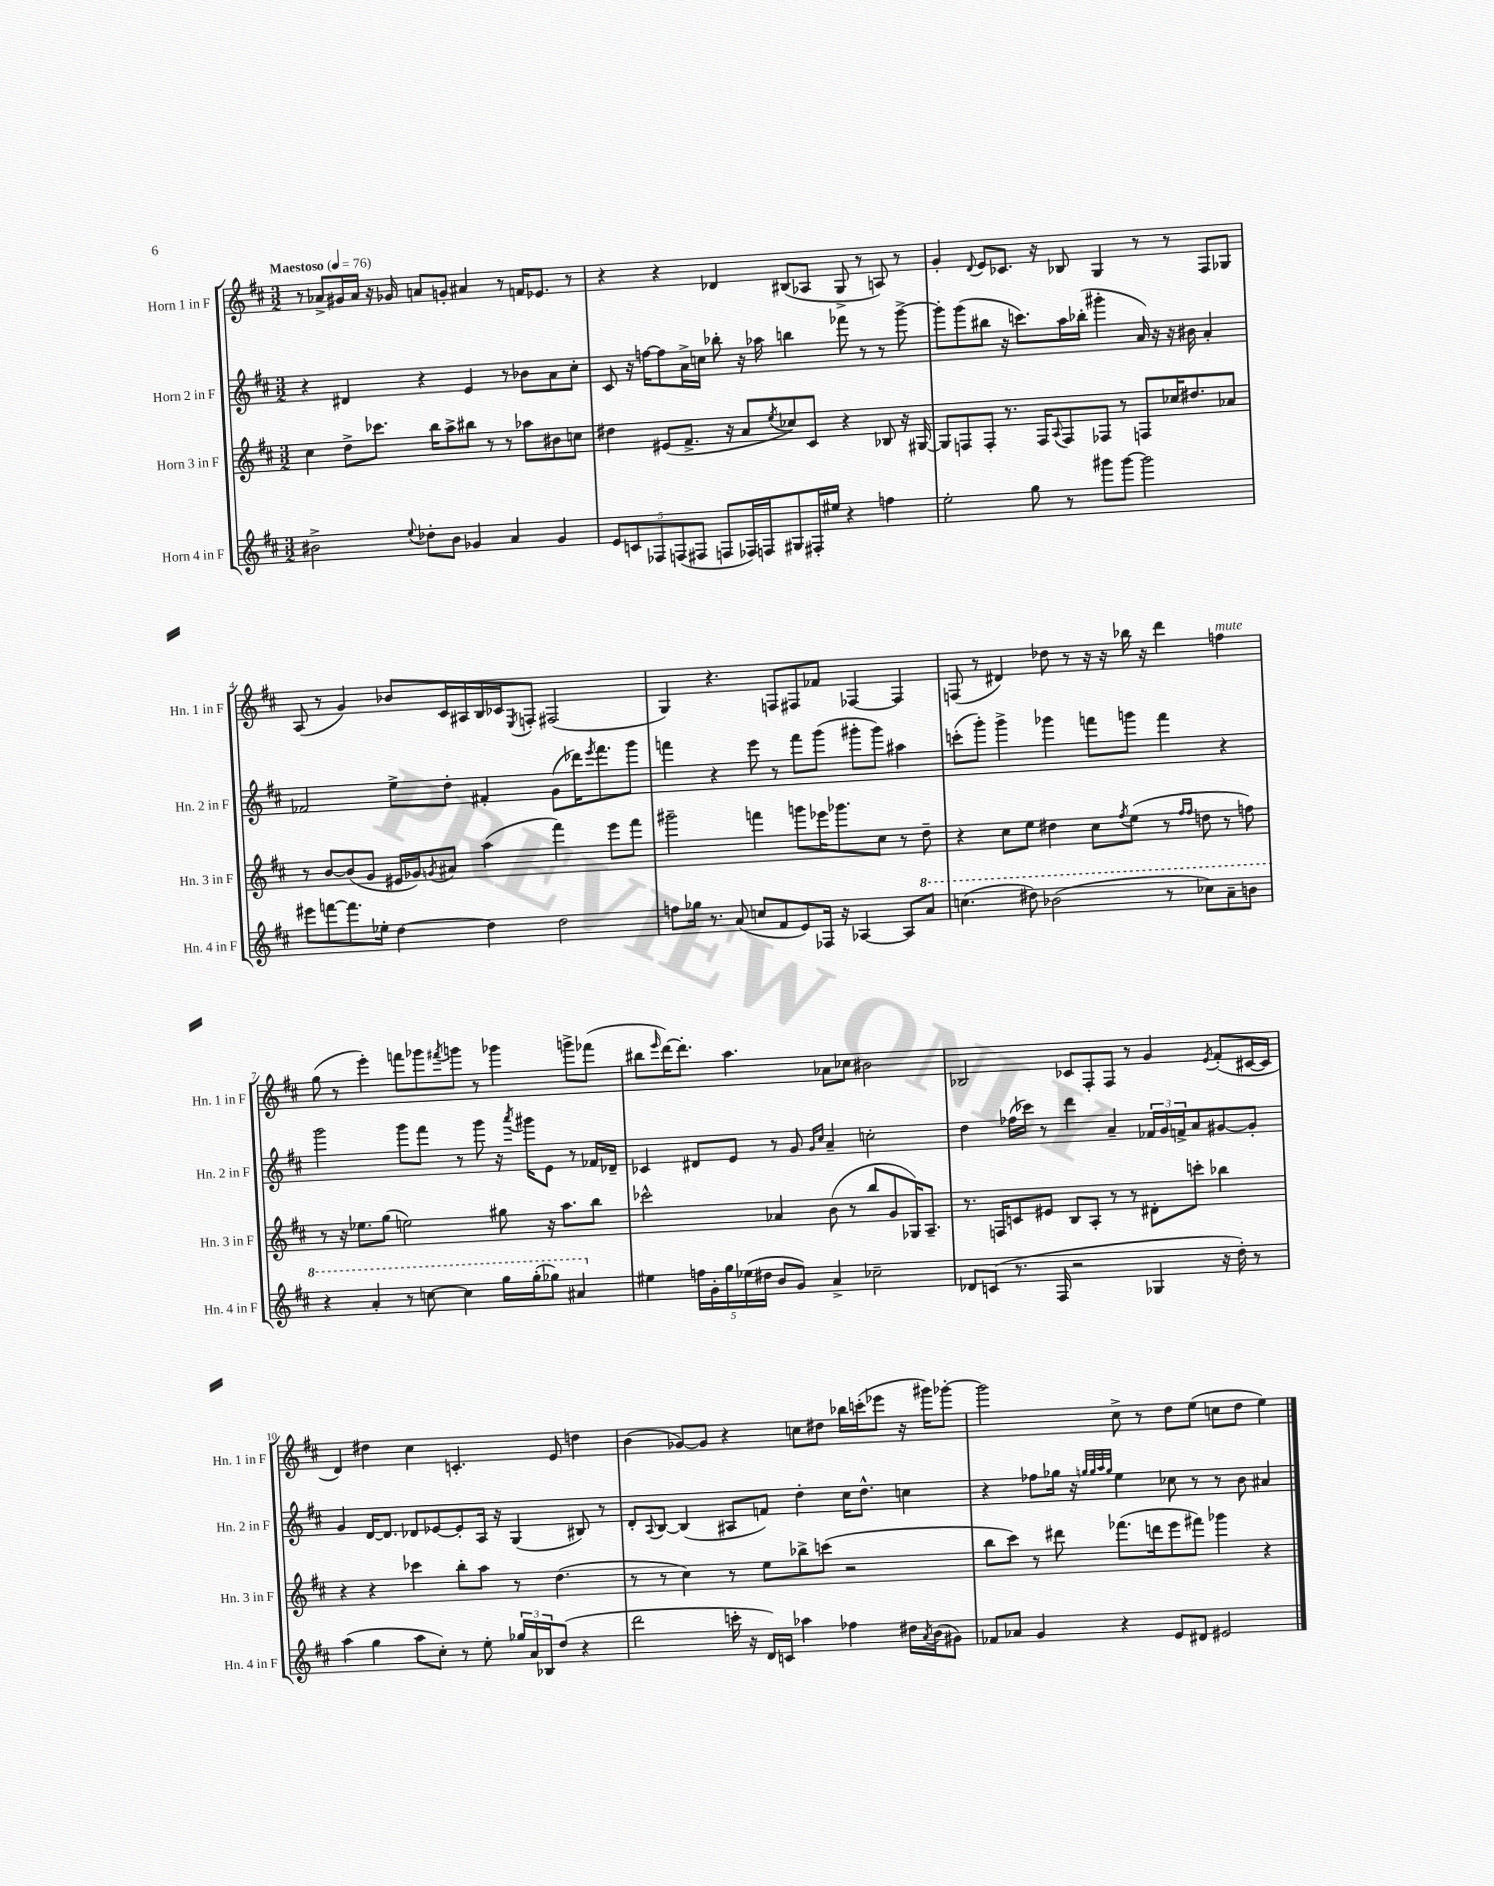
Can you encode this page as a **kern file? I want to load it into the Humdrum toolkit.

**kern	**kern	**kern	**kern
*part4	*part3	*part2	*part1
*staff4	*staff3	*staff2	*staff1
*I"Horn 4 in F	*I"Horn 3 in F	*I"Horn 2 in F	*I"Horn 1 in F
*I'Hn. 4 in F	*I'Hn. 3 in F	*I'Hn. 2 in F	*I'Hn. 1 in F
*clefG2	*clefG2	*clefG2	*clefG2
*k[f#c#]	*k[f#c#]	*k[f#c#]	*k[f#c#]
*M3/2	*M3/2	*M3/2	*M3/2
*MM76	*MM76	*MM76	*MM76
=1	=1	=1	=1
!	!	!	!LO:TX:a:B:t=Maestoso
2b#X^\	4cc#\	4r	8r
.	.	.	8a-X^/L
.	8dd^\L	4d#X/	16g#X/L
.	.	.	16a-/JJ
.	8.ccc-X\J	.	16r
.	.	.	16g-X/
8qqee/	.	.	.
8dd-X'\L	.	4r	8an/L
.	16bb\KL	.	.
8b#\J	8aa^\	.	8gn'/J
4g-X/	8bb#X\J	4e/	4a#X/
.	8r	.	.
4a/	8r	8r	8r
.	8aa-X\L	8b-X\L	16fn/KL
.	.	.	8.e-X/J
4g-/	8b#X\	8a\	.
.	8ccn\J	8cc#'\J	8r
=2	=2	=2	=2
10e/L	4dd#X\	8c#/	4r
10cn/	.	.	.
.	.	16r	.
.	.	[16ffn\KL	.
10F-X/	.	.	.
.	(8e#X/L	8ff\]	4r
(10Fn/	.	.	.
.	8.f#^/J	16a^\L	.
10F#X/J	.	.	.
.	.	16ccn\JJ	.
8Fn/L	.	8bb-X'\	4d-X/
.	16r	.	.
16F-X/L)	8a/L	16r	.
16Fn/J	.	16aa-X\	.
.	8qee/	.	.
8G#X/	8cc-X/)	4bbn\	(8B#X/L
16F#X'/L	8c#/J	.	8A-X/J
16ee#X/JJ	.	.	.
4r	4r	8fff-X\	8G^/
.	.	8r	8r
4ffn\	8B-X/	8r	8An/)
.	16r	[8ggg^\	8r
.	[16G#X/	.	.
=3	=3	=3	=3
2ee'\	8G#/L]	8ggg'\L]	4g'/
.	8Fn/	(8ggg\	.
.	.	.	8qqd/
.	8F'/J	8bb#X\J	8e/L
.	8.r	16r	8.c-X/J
.	.	8.cccn\L)	.
8gg\	.	.	.
.	16F/KL	.	16r
.	8qqA/	.	.
8r	8F/	16aa\L	8B-X/
.	.	(16bb-X'\JJ	.
8ggg#X\L	8F-X/J	4ggg#X'\	4G/
[8ggg#\J	8r	.	.
2ggg#\]	8Fn/L	16a/)	8r
.	.	16r	.
.	16cc-X/K	16r	8r
.	8.dd#X/	16b#X\	.
.	.	4a'/	8F#/L
.	8a-X/J	.	8G-X/J
!!LO:LB:g=z
=4	=4	=4	=4
8eee#X\L	8r	2f-X/	(8A/
[8fffn\	[8b/L	.	8r
8.fff\]	(8b/]	.	4g/)
.	8g/J	.	.
16ee-X'\Jk	.	.	.
[4dd\	16e#X/LL	8ee^\L	8b-X/L
.	16g-X/J)	.	.
.	8qgn/	.	.
.	8a#X/J	8dd'\J	16c#/L
.	.	.	16A#X/
4dd\]	(4aa\	4f#X'/	16B/
.	.	.	16c-X/J
.	.	.	8qE/
.	.	.	8Fn'/J
2dd\	4fff#\)	(8g\L	(2F#X/
.	.	16ddd-X\K)	.
.	.	8qeee/	.
.	.	8.fff#\	.
.	8eee\L	.	.
.	8fff#\J	8ggg\J	.
=5	=5	=5	=5
8ffn\L	2ggg#X~\	4fffn\	4G/)
16gg-X\Jk	.	.	.
8.r	.	.	.
.	.	4r	4.r
(8a/	.	.	.
8ccn/L	4fffn\	8eee\	.
8f#/	.	8r	8Fn/L
8e/)	8gggn\L	8fff\L	8F#X/
16F-X/Jk	16eee-X\K	(8ggg\J	8f-X/J
16r	8.ggg-X\	.	.
[4A-X/	.	8ggg#X'\L	[4F-X/
.	8cc#\J	8ggg#\J)	.
8A-/L]	8r	4aa#X\	4F-/]
*8va	*	*	*
8aa/J	8dd~\	.	.
=6	=6	=6	=6
(4.cccn\	4r	(8cccn'\L	(8Fn/
.	.	8ggg'\J)	8r
.	8cc#\L	4ggg^\	4d#X/)
8ddd#X\)	8ee\J	.	.
(2bb-X\	4dd#X\	4ggg-X\	8dd-X\
.	.	.	8r
.	8cc#\L	8fffn\L	16r
.	.	.	16r
.	8qff#/	.	.
.	(8ee\J	8gggn\J	16bb-X\
.	.	.	16r
8r	8r	4fff\	4ddd\
.	16qqff#/LL	.	.
.	16qqff#/JJ	.	.
8ccc-X\L)	8ddn\	.	.
!	!	!	!LO:TX:a:i:t=mute
8aa~\	8r	4r	4ffn\
8bbn\J	8ffn\)	.	.
!!LO:LB:g=z
=7	=7	=7	=7
4r	8r	2ggg\	(8gg\
.	16r	.	8r
.	8.ee-X\L	.	.
4aa'/	.	.	4eee'\)
.	(8gg\J	.	.
8r	2een\)	8ggg\L	8fffn\L
[8cccn\	.	8fff#\J	8ggg-X\
.	.	.	8qfff#X/
4ccc\]	.	8r	8gggn\J
.	.	8ggg\	8r
16ggg\LL	8gg#X\	16r	4ggg-X\
.	.	8qaaa/	.
(16ggg'\J	.	16ggg#X\KL	.
8ggg-X\J)	16r	8e\J	.
.	8.aa\L	.	.
4aa#X/	.	8r	8gggn^\L
.	8bb\J	16f-X/LL	(8fff-X\J
.	.	16d-X~/JJ	.
=8	=8	=8	=8
*X8va	*	*	*
4ee#X\	2ccc-X^^\	4c-X/	8bb#X\L
.	.	.	16qqeee/
.	.	.	[16ddd\K)
.	.	.	8.ddd'\J]
20ffn\LL	.	8d#X/L	.
20g'\	.	.	.
20gg\	.	.	.
.	.	8e/J	4.aa\
(20ee-X\	.	.	.
20dd#X\JJ	.	.	.
8b/L	4a-X/	8r	.
8g/J)	.	8g/	.
.	.	16qqg/LL	.
.	.	16qqcc#/JJ	.
4a^/	(8b\	4a~/	8a-X\L
.	8r	.	8cc-X\J
2cc-X~\	8bb/L	2ccn'\	2b#X\
.	8g/	.	.
.	16G-X/K)	.	.
.	8.A~/J	.	.
=9	=9	=9	=9
8d-X/L	8.r	4dd\	2B-X/
(8cn/J	.	.	.
.	16Fn/KL	.	.
8.r	8cn/	(16ff-X\LL	.
.	.	16ccc-X\JJ)	.
.	8e#X/J	8r	.
16F#/	.	.	.
2r	8B/L	4ddd\	8c-X/L
.	8A'/J	.	8F#'/
.	8r	4a~/	8F#/J
.	8r	.	8r
4G-X/	8d#X'\L	24f-X/LL	4g/
.	.	24g/	.
.	.	24fn^/J	.
.	8cccn'\J	8a/	.
.	.	.	8qe/
16r	4bb-X\	[8g#X/	(8f#'/L
16dd'\)	.	.	.
8r	.	8g#'/J]	[16c#X/L
.	.	.	16c#/JJ]
!!LO:LB:g=z
=10	=10	=10	=10
(4aa\	4r	4g/	4d/)
4gg\	4r	[16d/KL	4dd#X\
.	.	8.d/J]	.
8aa\L	4ccc-X\	8d-X/L	4cc#\
8cc#'\J)	.	[8e-X/	.
8r	8bb'\L	8e-'/]	4.cn'/
8ee'\	8aa\J	16A/Jk	.
.	.	16r	.
24gg-X/LL	8r	(4G/	.
24a/	.	.	.
24B-X/J	.	.	.
(8dd/J	(4.dd\	.	8e/
4r	.	8B#X/)	4ddn\
.	.	8r	.
=11	=11	=11	=11
2ddd\	8r	8d'/L	(4b\
.	.	8qqA/	.
.	8r	[8B/J	.
.	4cc#\)	(4B/]	[8g-X/L)
.	.	.	8g-/J]
16cccn'\	8r	8A#X/L	4r
16r	.	.	.
16d/LL)	8ee\L	8fn/J)	.
16cn/JJ	.	.	.
4aa-X\	8bb-X^\	4dd'\	8ccn\L
.	(8cccn\J	.	8dd#X\J
4ff-X\	2r	16cc#\KL	16bb-X\LL
.	.	8.dd^^\J	(16cccn'\J
.	.	.	8eee-X\J
16dd#X\LL	.	4ccn\	16r
8qa/	.	.	.
(16b\J	.	.	16ggg#X\KL)
8g#X\J)	.	.	[8ggg-X'\J
=12	=12	=12	=12
8f-X/L	8bb\L	4r	2ggg-\]
8a-X/J	8ccc#\J)	.	.
4g/	8r	8ff-X\L	.
.	8ddd#X\	16gg-X\Jk	.
.	.	16r	.
.	.	32qqggn/LLL	.
.	.	32qqgg/	.
.	.	32qqaa/	.
.	.	32qqgg/JJJ	.
4r	(8.fff-X\L	4ee\	8cc#^\
.	.	.	8r
.	16dddn\k	.	.
8e/L	8eee\	8cc-X\	8dd\L
8d#X/J	8fff#X\J)	8r	(8ee\J
2e#X/	4ggg-X\	8r	8ccn\L
.	.	8b\	8dd\J
.	4r	4a#X/	4ee\)
==	==	==	==
*-	*-	*-	*-
